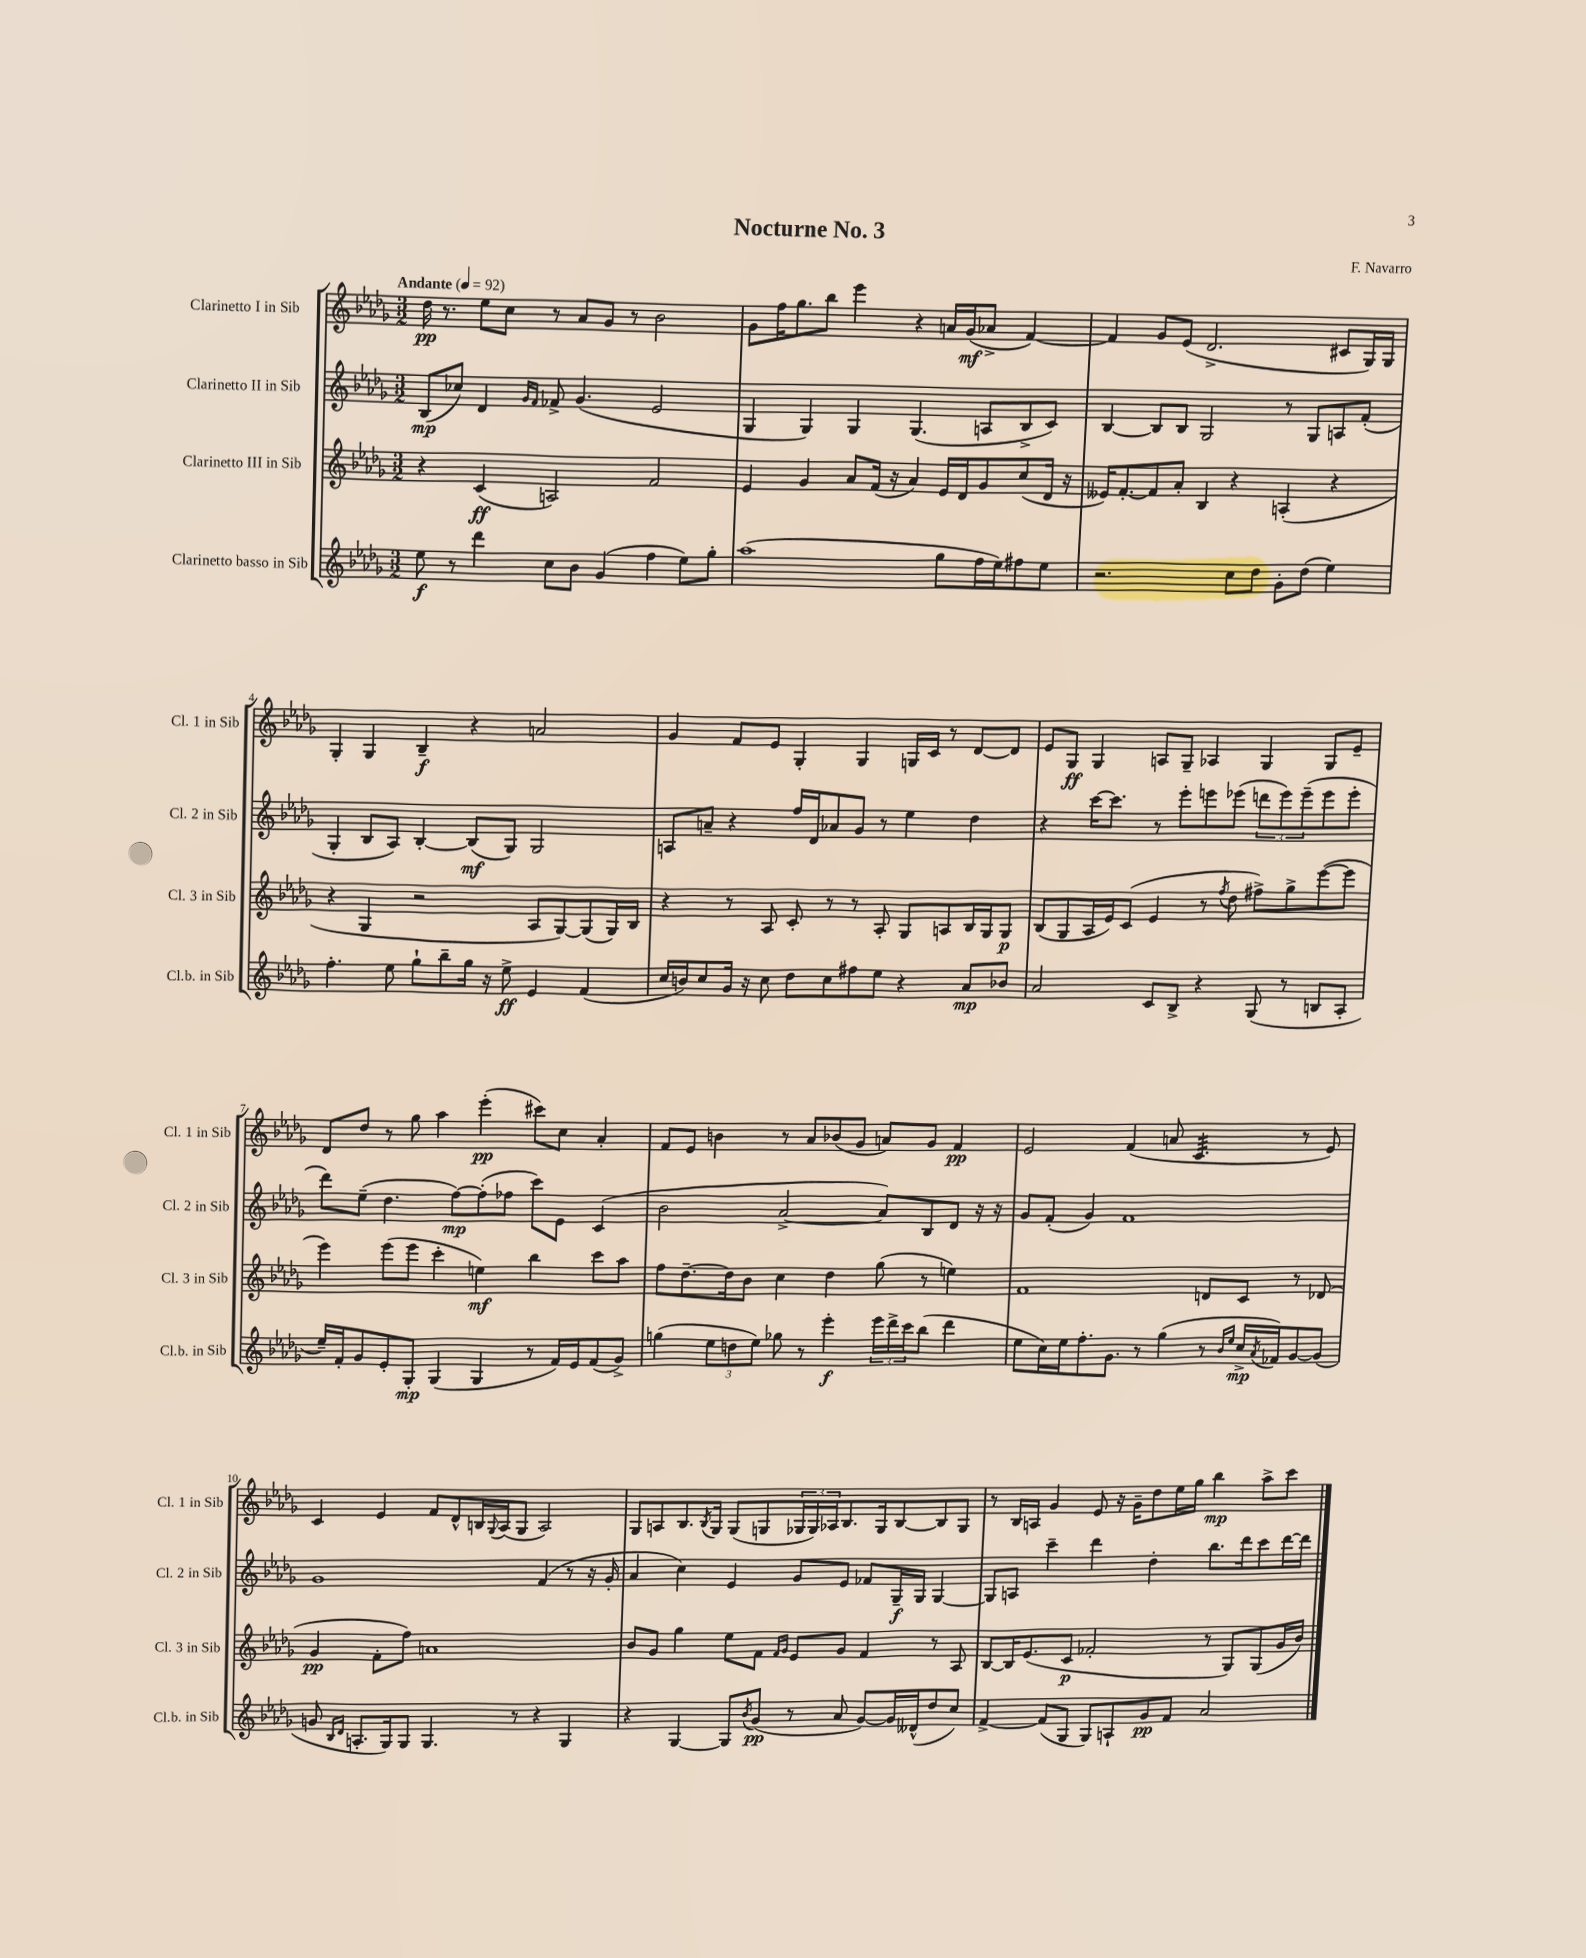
\header { title = "Nocturne No. 3" composer = "F. Navarro" }
<<
\new StaffGroup <<
\new Staff = "s0" \with { instrumentName = "Clarinetto I in Sib" shortInstrumentName = "Cl. 1 in Sib" } {
    \clef treble \key des \major \numericTimeSignature \time 3/2 \tempo "Andante" 4 = 92
    des''16\pp r8. ees''8 c''8 r8 aes'8 ges'8 r8 bes'2 |
    ges'8 f''16 ges''8. bes''8 ees'''4 r4 a'16 ges'16\mf( aes'8-> f'4~) |
    f'4 ges'8 ees'8( des'2.-> cis'8 ges16) ges16 |
    ges4-. ges4 bes4--\f r4 a'2 |
    ges'4 f'8 ees'8 ges4-. ges4 g16 c'16 r8 des'8~ des'8 |
    ees'8 ges8\ff ges4 a8 ges8-- aes4 ges4 ges8 ees'8-- |
    des'8 des''8 r8 ges''8 aes''4 ees'''4-.\pp( cis'''8) c''8 aes'4-. |
    f'8 ees'8 b'4 r8 aes'8 bes'8( ges'8 a'8) ges'8 f'4\pp |
    ees'2 f'4( a'8 c'4.:32 r8 ees'8) |
    c'4 ees'4 f'8 des'8-^ b16 \appoggiatura { ges8 } aes16( ges8 aes2) |
    ges8 a8 bes8. \acciaccatura { bes8 } ges16 ges8( g8 \tuplet 3/2 { ges16 ges16) aes16 } bes8. ges16 bes8~ bes8 ges8 |
    r8 bes16 a16 ges'4 ees'8 r16 ges'16-- des''8 ees''16 ges''16 bes''4\mp aes''8-> c'''8 \bar "|." |
}
\new Staff = "s1" \with { instrumentName = "Clarinetto II in Sib" shortInstrumentName = "Cl. 2 in Sib" } {
    \clef treble \key des \major \numericTimeSignature \time 3/2
    bes8\mp( ces''8) des'4 \grace { ges'16 f'16 } fes'8-> ges'4.( ees'2 |
    ges4 ges4) ges4 ges4.( a8 bes8-> c'8) |
    bes4~ bes8 bes8 ges2 r8 ges8 a8 f'8-.( |
    ges4-. bes8 aes8) bes4~-. bes8\mf( ges8) ges2 |
    a8 a'8-- r4 f''16 des'16 aes'8 ges'8 r8 ees''4 des''4 |
    r4 c'''16~ c'''8. r8 ees'''8-. e'''8 ees'''8( \tuplet 3/2 { d'''8 ees'''8) ees'''8--( } ees'''8 ees'''8-. |
    des'''8) ees''8--( des''4. f''8~\mp) f''8-.( fes''8 c'''8) ees'8 c'4( |
    bes'2 aes'2~-> aes'8) bes8 des'8 r16 r16 |
    ges'8 f'8-.( ges'4) f'1 |
    ges'1 f'4( r8 r16 ges'16-. |
    aes'4 c''4) ees'4 ges'8 ees'8 fes'8 ges16--\f ges16 ges4~ |
    ges8 a8 c'''4-- des'''4 des''4-. bes''8. des'''16 c'''8 des'''16~ des'''16 \bar "|." |
}
\new Staff = "s2" \with { instrumentName = "Clarinetto III in Sib" shortInstrumentName = "Cl. 3 in Sib" } {
    \clef treble \key des \major \numericTimeSignature \time 3/2
    r4 c'4\ff( a2) f'2 |
    ees'4 ges'4 aes'8 f'16( r16 aes'4) ees'16 des'16 ges'8 c''8( des'16 r16 |
    eeses'16) f'8.~-. f'8 aes'8-. bes4 r4 a4-.( r4 |
    r4 ges4 r2 aes8 ges8~) ges8( ges16) bes16 |
    r4 r8 aes8 c'8-. r8 r8 aes8-. ges8 a8 bes16 ges16 ges8\p |
    bes8( ges8 aes16 ees'16) c'8( ees'4 r8 \acciaccatura { f''8 } des''8 fis''8->) ges''8-> ees'''8~( ees'''8 |
    ees'''4) ees'''8( ees'''8 c'''4-. e''4\mf) bes''4 c'''8 aes''8 |
    f''8 des''8.~-- des''16 bes'8 c''4 des''4 ges''8( r8 e''4) |
    f'1 d'8 c'8 r8 des'8( |
    ges'4\pp f'8-. f''8) a'1 |
    bes'8 ges'8 ges''4 ees''8 f'8 \grace { f'16 ges'16 } ees'8 ges'8 f'4 r8 aes8 |
    bes8~ bes16 ees'8.( c'8\p fes'2-. r8 ges8) ges8( ges'16 bes'16) \bar "|." |
}
\new Staff = "s3" \with { instrumentName = "Clarinetto basso in Sib" shortInstrumentName = "Cl.b. in Sib" } {
    \clef treble \key des \major \numericTimeSignature \time 3/2
    ees''8\f r8 des'''4 c''8 bes'8 ges'4( f''4 ees''8) ges''8-. |
    aes''1( ges''8 f''16 ees''16) fis''8 ees''8 |
    r2. c''8 des''8 ges'8-. des''8( ees''4) |
    f''4.-. ees''8 ges''8-! bes''8-- ges''16 r16 ees''8->\ff ees'4 f'4( |
    c''16 b'16) c''8 ges'16 r16 c''8 des''8 c''8 fis''8 ees''8 r4 aes'8\mp bes'8 |
    aes'2 c'8 bes8-> r4 ges8( r8 b8 aes8-. |
    ees''16--) f'16-. ges'8 ees'8-. ges8-.\mp ges4( ges4 r8 f'16) ees'16 f'8( ges'8->) |
    g''4( \tuplet 3/2 { ees''8 d''8 ees''8) } ges''8 r8 ees'''4-.\f \tuplet 3/2 { ees'''16 des'''16-> c'''16 } bes''8( des'''4 |
    ees''8 c''16) ees''16 f''8.-. ges'8. r8 ges''4( r8 \grace { bes'16 ees''16 } c''16->\mp \acciaccatura { aes'8 } fes'16) ges'8~ ges'8( |
    g'8 \grace { bes16 des'16 } a8.-. ges16) ges8 ges4. r8 r4 ges4 |
    r4 ges4~ ges8 \acciaccatura { bes'8 } ges'8\pp( r8 aes'8 ges'8~) ges'16 deses'16-^( des''8 c''8) |
    f'4~-> f'8( ges8 ges8) a8-! ges'8\pp f'8 aes'2 \bar "|." |
}
>>
>>
